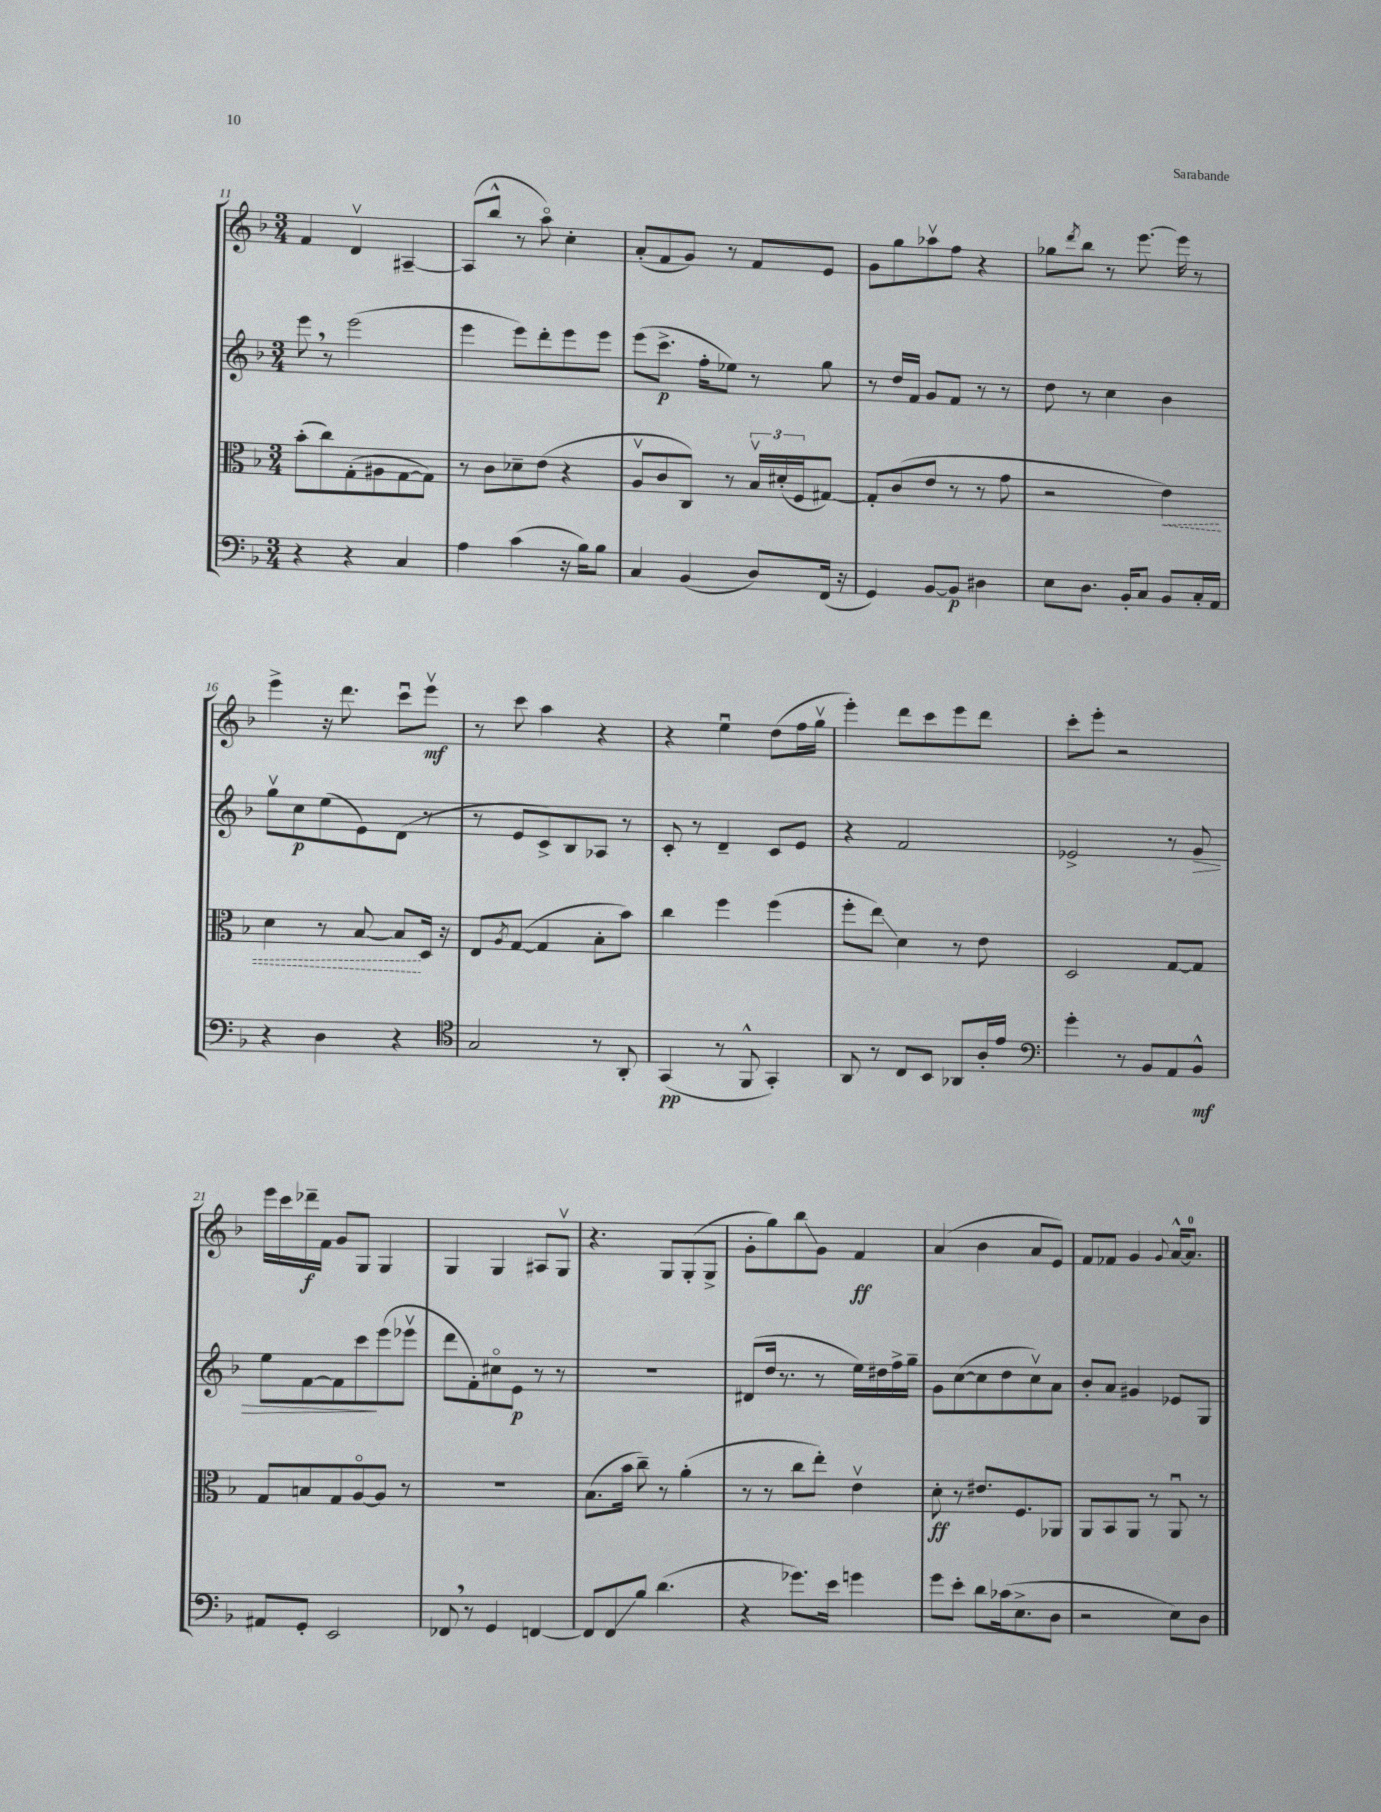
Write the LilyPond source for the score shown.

<<
\new StaffGroup <<
\new Staff = "s0" {
    \clef treble \key f \major \numericTimeSignature \time 3/4
    f'4 d'4\upbow ais4~-- |
    ais8( bes''8-^ r8 a''8\flageolet) c''4-. |
    a'8-.( f'8 g'8) r8 f'8 e'8 |
    g'8 g''8 aes''8\upbow f''8 r4 |
    ges''8 \acciaccatura { d'''8 } bes''8 r8 e'''8.~ e'''16 r8 |
    e'''4-> r16 d'''8. c'''8\downbow e'''8\upbow\mf |
    r8 c'''8 a''4 r4 |
    r4 e''4\downbow d''8( f''16 g''16\upbow |
    e'''4-.) d'''8 c'''8 e'''8 d'''8 |
    c'''8-. e'''8-. r2 |
    e'''16 c'''16 des'''16--\f f'16 g'8 g8 g4 |
    g4 g4 ais8 g8\upbow |
    r4. g8 g8-.( g8-> |
    g'8-. g''8) bes''8\glissando g'8 f'4\ff |
    a'4( bes'4 a'8 e'8) |
    f'8 fes'8 g'4 \appoggiatura { g'8 } a'16~-^ a'8.-0 \bar "|." |
}
\new Staff = "s1" {
    \clef treble \key f \major \numericTimeSignature \time 3/4
    e'''8 \breathe r8 e'''2( |
    e'''4 e'''8) d'''8-. e'''8 e'''8 |
    e'''8( c'''8.->\p f''16-. ees''8) r8 g''8 |
    r8 d''16 f'16 g'8 f'8 r8 r8 |
    d''8 r8 c''4 bes'4 |
    g''8\upbow c''8\p e''8( e'8) d'8( r8 |
    r8 e'8 c'8->) bes8 aes8 r8 |
    c'8-. r8 d'4-- c'8 e'8 |
    r4 f'2 |
    ees'2-> r8 g'8\> |
    e''8 f'8~ f'8 c'''8\! e'''8( ees'''8\upbow |
    d'''8 f'8-.) cis''8\flageolet e'8\p r8 r8 |
    R2. |
    dis'8( d''16 r8. r8 e''16) dis''16 f''16-> g''16-- |
    g'8 c''8~( c''8 d''8 c''8\upbow) a'8 |
    bes'8-. a'8 gis'4 ees'8 g8 \bar "|." |
}
\new Staff = "s2" {
    \clef alto \key f \major \numericTimeSignature \time 3/4
    bes'8-.( c''8) g8-.( ais8 g8~ g8) |
    r8 c'8 des'8-- e'8( r4 |
    a8\upbow c'8 c8) r8 \tuplet 3/2 { bes16\upbow dis'16-.( f16 } gis8~) |
    gis8-. c'8( e'8 r8 r8 g'8 |
    r2 \once \override Hairpin.style = #'dashed-line e'4\<) |
    d'4 r8 bes8~ bes8\! d16 r16 |
    e8 \acciaccatura { a8 } g8~( g4 bes8-. bes'8) |
    c''4 f''4 f''4( |
    f''8-. e''8\glissando) d'4 r8 e'8 |
    d2 g8~ g8 |
    g8 b8 g8 a8~\flageolet a8 r8 |
    R2. |
    bes8.( bes'16 c''8--) r8 a'4-.( |
    r8 r8 c''8 e''8-.) e'4\upbow |
    d'8-.\ff r8 eis'8. f8. aes,8 |
    a,8 bes,8 a,8 r8 a,8\downbow r8 \bar "|." |
}
\new Staff = "s3" {
    \clef bass \key f \major \numericTimeSignature \time 3/4
    r4 r4 c4 |
    a4 c'4( r16 bes16) bes8 |
    c4 bes,4( d8) f,16( r16 |
    g,4) bes,8~ bes,8\p dis4 |
    e8 d8. bes,16-. c8 bes,8 c16-. a,16 |
    r4 d4 r4 |
    \clef tenor g2 r8 a,8-. |
    g,4\pp( r8 f,8-^ g,4-.) |
    a,8 r8 c8 bes,8 aes,8 a16-. e'16 |
    \clef bass g'4-. r8 bes,8 a,8 bes,8-^\mf |
    ais,8 g,8-. e,2 |
    fes,8 \breathe r8 g,4 f,4~ |
    f,8 f,8\glissando bes8 d'4.( |
    r4 ges'8.) e'16 g'4 |
    g'8 e'8-. d'8 ces'16( e8.-> d8 |
    r2 e8) d8 \bar "|." |
}
>>
>>
\layout { \context { \Score currentBarNumber = #11 } }
